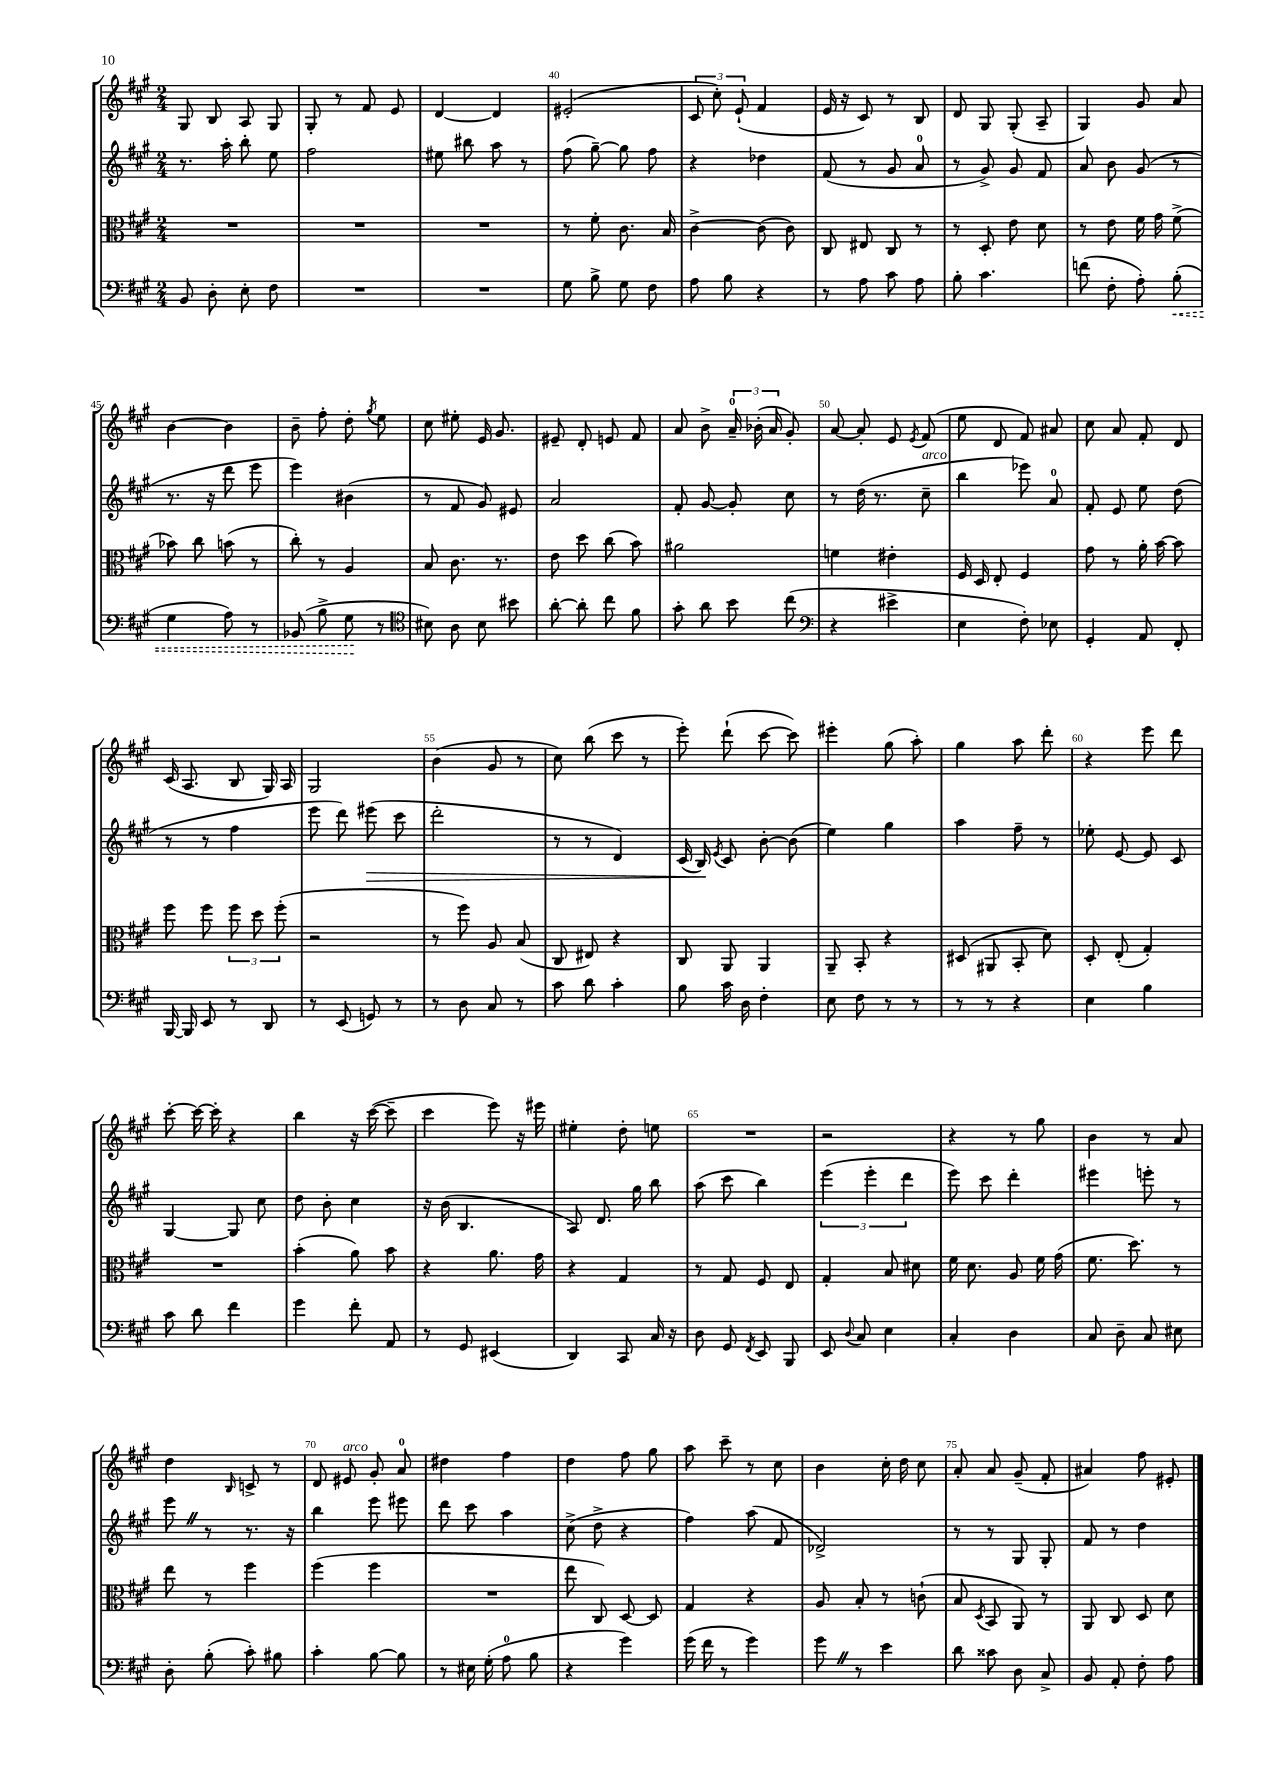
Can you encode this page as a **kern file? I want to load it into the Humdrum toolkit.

**kern	**kern	**kern	**kern
*staff4	*staff3	*staff2	*staff1
*clefF4	*clefC3	*clefG2	*clefG2
*k[f#c#g#]	*k[f#c#g#]	*k[f#c#g#]	*k[f#c#g#]
*M2/4	*M2/4	*M2/4	*M2/4
8BB	2r	8.r	8G#
8D'	.	.	8B
.	.	16aa'	.
8E'	.	8bb'	8A
8F#	.	8ee	8G#
=	=	=	=
2r	2r	2ff#	8G#'
.	.	.	8r
.	.	.	8f#
.	.	.	8e
=	=	=	=
2r	2r	8ee#	[4d
.	.	8bb#	.
.	.	8aa	4d]
.	.	8r	.
=	=	=	=
8G#	8r	(8ff#	(2e#'
8B^	8f#'	[8gg#~)	.
8G#	8.c#	8gg#]	.
8F#	.	8ff#	.
.	16B	.	.
=	=	=	=
8A	[4c#^	4r	12c#
.	.	.	12cc#')
8B	.	.	.
.	.	.	(12e`
4r	(8c#]	4dd-	4f#
.	8c#)	.	.
=	=	=	=
8r	8C#	(8f#	16e
.	.	.	16r
8A	8E#	8r	8c#)
8c#	8C#	8g#	8r
8A	8r	8a	8B
=	=	=	=
8B'	8r	8r	8d
4.c#	8D'	8g#^)	8G#
.	8e	8g#	(8G#'
.	8d	8f#	8A~
=	=	=	=
(8f	8r	8a	4G#)
8F#'	8e	8b	.
8A')	16f#	(8g#	8g#
.	16g#	.	.
(8B'	(8f#^	8r	8a
=	=	=	=
4G#	8b-)	8.r	[4b
.	8cc#	.	.
.	.	16r	.
8A)	(8b	8ddd	4b]
8r	8r	8eee	.
=	=	=	=
(8BB-	8cc#')	4eee)	8b~
8B^	8r	.	8ff#'
8G#	4A	(4b#	8dd'
.	.	.	8qgg#
8r	.	.	8ee
=	=	=	=
*clefC4	*	*	*
8B#)	8B	8r	8cc#
8A	8.c#	8f#	8ee#'
8B#	.	8g#)	16e
.	8.r	.	8.g#
8b#	.	8e#	.
=	=	=	=
[8a'	8e	2a	8e#~
8a']	8dd	.	8d'
8cc#	(8cc#	.	8e
8f#	8b)	.	8f#
=	=	=	=
8g#'	2a#	8f#'	8a
8a	.	[8g#	8b^
8b	.	8g#']	24a~
.	.	.	(24b-'
.	.	.	24a
(8cc#	.	8cc#	8g#')
=	=	=	=
*clefF4	*	*	*
4r	4f	8r	[8a
.	.	(16dd	8a']
.	.	8.r	.
4e#^	4e#'	.	8e
.	.	.	8qe
.	.	8cc#~	(8f#
=	=	=	=
4E	16F#	4bb	8ee
.	16D	.	.
.	8E'	.	8d
8F#')	4F#	8eee-)	8f#)
8E-	.	8a	8a#
=	=	=	=
4GG#'	8g#	8f#'	8cc#
.	8r	8e	8a
8AA	16a'	8ee	8f#'
.	[16b	.	.
8FF#'	8b]	(8dd	8d
=	=	=	=
[16BBB	8ff#	8r	(16c#
16BBB]	.	.	8.A
8EE	8ff#	8r	.
8r	12ff#	4ff#	8B
.	12dd	.	.
8DD	.	.	16G#)
.	(12ff#'	.	.
.	.	.	16A
=	=	=	=
8r	2r	8eee	2G#
(8EE	.	8ddd)	.
8GG)	.	(8eee#	.
8r	.	8ccc#	.
=	=	=	=
8r	8r	2ddd'	(4b
8D	8ff#)	.	.
8C#	8A	.	8g#
8r	(8B	.	8r
=	=	=	=
8c#	8C#	8r	8cc#)
8d	8E#)	8r	(8bb
4c#'	4r	4d)	8ccc#
.	.	.	8r
=	=	=	=
8B	8C#	(16c#	8eee')
.	.	16B)	.
.	.	8qe	.
16c#	8AA	8c#	(8ddd`
16D	.	.	.
4F#'	4AA	[8b'	[8ccc#
.	.	(8b]	8ccc#])
=	=	=	=
8E	8AA~	4ee)	4eee#'
8F#	8BB'	.	.
8r	4r	4gg#	(8gg#
8r	.	.	8aa')
=	=	=	=
8r	(8D#	4aa	4gg#
8r	8AA#	.	.
4r	8BB'	8ff#~	8aa
.	8d)	8r	8ddd'
=	=	=	=
4E	8D'	8ee-'	4r
.	(8E'	[8e	.
4B	4G#')	8e]	8eee
.	.	8c#	8ddd
=	=	=	=
8c#	2r	[4G#	[8ccc#'
8d	.	.	16ccc#_
.	.	.	16ccc#']
4f#	.	8G#]	4r
.	.	8cc#	.
=	=	=	=
4g#	(4b'	8dd	4bb
.	.	8b'	.
8f#'	8a)	4cc#	16r
.	.	.	([16ccc#
8AA	8b	.	8ccc#~]
=	=	=	=
8r	4r	16r	4ccc#
.	.	(16b	.
8GG#	.	4.B	.
(4EE#	8.a	.	8eee)
.	.	.	16r
.	16g#	.	16eee#
=	=	=	=
4DD)	4r	8A)	4ee#'
.	.	8.d	.
8CC#	4G#	.	8dd'
.	.	16gg#	.
16C#	.	8bb	8ee
16r	.	.	.
=	=	=	=
8D	8r	(8aa	2r
8GG#	8G#	8ccc#	.
8qFF#	.	.	.
8EE	8F#	4bb)	.
8BBB	8E	.	.
=	=	=	=
8EE	4G#'	(6eee	2r
8qqD	.	.	.
8C#	.	.	.
.	.	6eee'	.
4E	8B	.	.
.	.	6ddd	.
.	8d#	.	.
=	=	=	=
4C#'	16f#	8eee)	4r
.	8.d	.	.
.	.	8ccc#	.
4D	8A	4ddd'	8r
.	16f#	.	8gg#
.	(16g#	.	.
=	=	=	=
8C#	8.f#	4eee#	4b
8D~	.	.	.
.	8.dd)	.	.
8C#	.	8eee'	8r
8E#	8r	8r	8a
=	=	=	=
8D'	8ee	8eee	4dd
(8B'	8r	8r	.
.	.	.	16qqB
8c#')	4ff#	8.r	8c^
8B#	.	.	8r
.	.	16r	.
=	=	=	=
4c#'	(4ff#	4bb	8d
.	.	.	8e#
[8B	4ff#	8eee	8g#'
8B]	.	8eee#	8a
=	=	=	=
8r	2r	8ddd	4dd#
16E#	.	8ccc#	.
(16G#'	.	.	.
8A	.	4aa	4ff#
8B	.	.	.
=	=	=	=
4r	8ee	(8cc#^	4dd
.	8C#)	8dd^	.
4g#)	[8D	4r	8ff#
.	8D]	.	8gg#
=	=	=	=
(16g#	4G#	4ff#)	8aa
16f#	.	.	.
8r	.	.	8ccc#~
4g#)	4r	(8aa	8r
.	.	8f#	8cc#
=	=	=	=
8g#	8A	2d-^)	4b
8r	8B'	.	.
4e	8r	.	16cc#'
.	.	.	16dd
.	(8c`	.	8cc#
=	=	=	=
8d	8B	8r	8a'
.	8qD	.	.
8c##	8BB	8r	8a
8D	8AA)	8G#	(8g#~
8C#^	8r	8G#'	8f#'
=	=	=	=
8BB	8AA	8f#	4a#)
8AA'	8C#	8r	.
8F#'	8D	4dd	8ff#
8A	8d	.	8e#'
==	==	==	==
*-	*-	*-	*-
